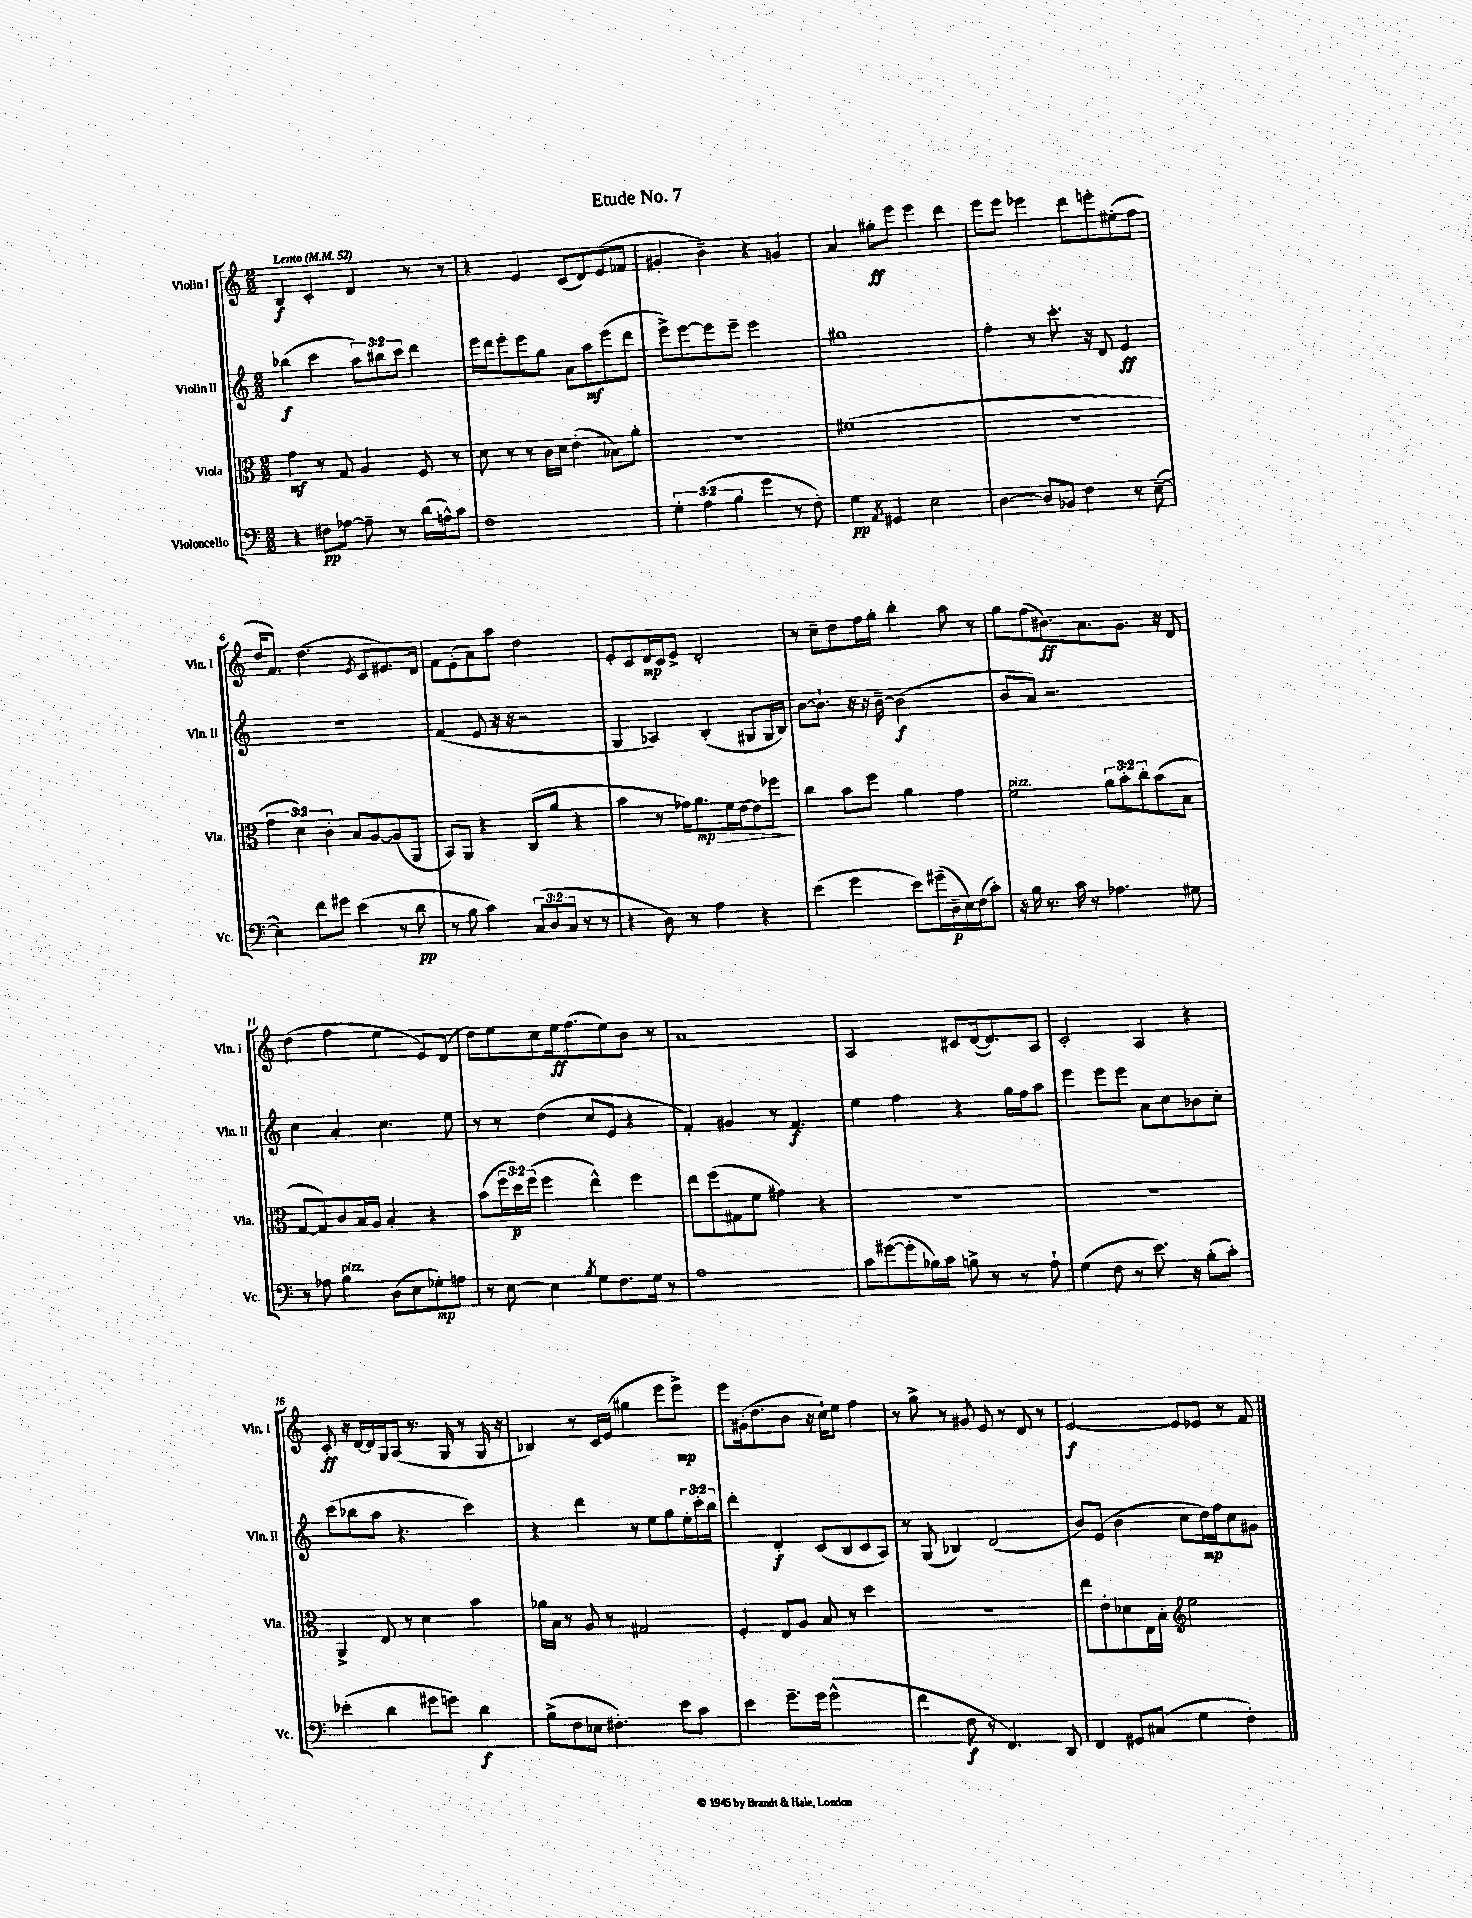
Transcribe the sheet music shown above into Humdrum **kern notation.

**kern	**dynam	**kern	**dynam	**kern	**dynam	**kern	**dynam
*part4	*part4	*part3	*part3	*part2	*part2	*part1	*part1
*staff4	*staff4	*staff3	*staff3	*staff2	*staff2	*staff1	*staff1
*I"Violoncello	*	*I"Viola	*	*I"Violin II	*	*I"Violin I	*
*I'Vc.	*	*I'Vla.	*	*I'Vln. II	*	*I'Vln. I	*
*clefF4	*	*clefC3	*	*clefG2	*	*clefG2	*
*k[]	*	*k[]	*	*k[]	*	*k[]	*
*M2/2	*	*M2/2	*	*M2/2	*	*M2/2	*
*MM52	*	*MM52	*	*MM52	*	*MM52	*
=1	=1	=1	=1	=1	=1	=1	=1
!	!	!	!	!	!	!LO:TX:a:B:t=Lento	!
4r	.	4g\	mf	(4bb-X\	f	4B/	f
8F#X\L	pp	8r	.	4ccc\	.	4c'/	.
[8A-X\J	.	8G/	.	.	.	.	.
8A-~\]	.	4A/	.	12aa\L)	.	4d/	.
.	.	.	.	12bb#X\	.	.	.
8r	.	.	.	.	.	.	.
.	.	.	.	12ccc\J	.	.	.
(16d\LL	.	8F/	.	4ddd\	.	8r	.
16An^^\J)	.	.	.	.	.	.	.
8c\J	.	8r	.	.	.	8r	.
=2	=2	=2	=2	=2	=2	=2	=2
1F	.	8d\	.	16eee\LL	.	4r	.
.	.	.	.	16ddd\J	.	.	.
.	.	8r	.	8eee'\	.	.	.
.	.	8r	.	8eee\	.	4e/	.
.	.	16c\LL	.	8gg\J	.	.	.
.	.	16d\JJ	.	.	.	.	.
.	.	(4e'\	.	8a\L	.	(8c/L	.
.	.	.	.	8aa\	mf	8d/)	.
.	.	8B-X\L)	.	(8eee\	.	(8e/	.
.	.	8a'\J	.	8ddd\J	.	8f-X/J	.
=3	=3	=3	=3	=3	=3	=3	=3
6G'\	.	1r	.	8eee^\L)	.	4g#X'/	.
.	.	.	.	[8eee\	.	.	.
(6A\	.	.	.	.	.	.	.
.	.	.	.	8eee\]	.	4b~\)	.
6B\	.	.	.	.	.	.	.
.	.	.	.	8eee~\J	.	.	.
4g\	.	.	.	2eee\	.	4r	.
8r	.	.	.	.	.	4gn/	.
8F'\)	.	.	.	.	.	.	.
=4	=4	=4	=4	=4	=4	=4	=4
4G\	pp	(1f#X	.	1gg#X	.	4a/	.
8qAA/	.	.	.	.	.	.	.
4GG#X/	.	.	.	.	.	8gg#X'\L	ff
.	.	.	.	.	.	8eee\J	.
2E\	.	.	.	.	.	4eee\	.
.	.	.	.	.	.	4ddd\	.
=5	=5	=5	=5	=5	=5	=5	=5
[4D\	.	1r	.	4ff'\	.	8eee\L	.
.	.	.	.	.	.	8eee\J	.
8D/L]	.	.	.	8r	.	4eee-X\	.
8BB-X/J	.	.	.	8.ccc'\	.	.	.
4F\	.	.	.	.	.	8ddd\L	.
.	.	.	.	16r	.	.	.
.	.	.	.	8d/	.	8eeen'\	.
8r	.	.	.	4e/	ff	(8ee#X'\	.
([8E~\	.	.	.	.	.	8ff\J	.
!!LO:LB:g=z
=6	=6	=6	=6	=6	=6	=6	=6
4E\])	.	6g\	.	1r	.	16dd/KL	.
.	.	.	.	.	.	8.f/J)	.
.	.	6d\)	.	.	.	.	.
8f\L	.	.	.	.	.	(4.dd\	.
.	.	6c'\	.	.	.	.	.
8g#X\J	.	.	.	.	.	.	.
(4e\	.	8B/L	.	.	.	.	.
.	.	.	.	.	.	8qe/	.
.	.	[8A/	.	.	.	8c/L	.
8r	.	(8A/]	.	.	.	8.e#X/)	.
8d\	pp	8AA/J	.	.	.	.	.
.	.	.	.	.	.	16d/Jk	.
=7	=7	=7	=7	=7	=7	=7	=7
8r	.	8BB/L)	.	(4f/	.	8f\L	.
8B\	.	8AA/J	.	.	.	(8e'\	.
4c\)	.	4r	.	8e/	.	8a\)	.
.	.	.	.	16r	.	8aa\J	.
.	.	.	.	16r	.	.	.
(12C/L	.	(8C/L	.	2r	.	2dd\	.
12D/	.	.	.	.	.	.	.
.	.	8a/J	.	.	.	.	.
12C/J	.	.	.	.	.	.	.
8r	.	4r	.	.	.	.	.
8r	.	.	.	.	.	.	.
=8	=8	=8	=8	=8	=8	=8	=8
4r	.	4b\	.	4G/	.	8e'/L	.
.	.	.	.	.	.	8c/	.
8D\)	.	8r	.	4A-X/)	.	16d/L	mp
.	.	.	.	.	.	16c/J	.
8r	.	16g-X\KL)	.	.	.	8e^/J	.
!	!	!	!LO:HP:b	!	!	!	!
.	.	8.a\	> mp	.	.	.	.
4A\	.	.	.	(4B'/	.	2d'/	.
.	.	16f\L	.	.	.	.	.
.	.	[16e\J	.	.	.	.	.
4r	.	8e\]	.	8G#X/L	.	.	.
.	.	8ff-X\J	.	16G#/L	.	.	.
.	.	.	.	16B/JJ)	.	.	.
.	.	.	]	.	.	.	.
=9	=9	=9	=9	=9	=9	=9	=9
(4e\	.	4cc\	.	[8b\L	.	8r	.
.	.	.	.	8.b`\J]	.	8cc~\L	.
4g\	.	8b\L	.	.	.	8dd\	.
.	.	.	.	16r	.	.	.
.	.	8ff\J	.	16r	.	16ff\L	.
.	.	.	.	[16b~\	.	16gg'\JJ	.
8e\L)	.	4a\	.	(2b\]	f	4bb'\	.
(16g#X~\L	.	.	.	.	.	.	.
16D~\	p	.	.	.	.	.	.
16E\)	.	4g\	.	.	.	8aa\	.
(16F\J	.	.	.	.	.	.	.
8c'\J)	.	.	.	.	.	8r	.
=10	=10	=10	=10	=10	=10	=10	=10
!	!	!LO:TX:a:i:t=pizz.	!	!	!	!	!
16r	.	2f\	.	8b/L	.	8gg\L	.
16B\	.	.	.	.	.	.	.
8.r	.	.	.	8a/J)	.	(8ff\	.
.	.	.	.	2.r	.	8.b#X\)	ff
16c\	.	.	.	.	.	.	.
8r	.	.	.	.	.	.	.
.	.	.	.	.	.	8.a\	.
4.A-X\	.	12a\L	.	.	.	.	.
.	.	12b'\	.	.	.	.	.
.	.	.	.	.	.	8.g\J	.
.	.	12cc'\	.	.	.	.	.
.	.	(8b\	.	.	.	.	.
.	.	.	.	.	.	16r	.
8G#X\	.	8B\J	.	.	.	8d/	.
!!LO:LB:g=z
=11	=11	=11	=11	=11	=11	=11	=11
8r	.	[8G/L	.	4cc\	.	(4dd\	.
8A-X\	.	8G/])	.	.	.	.	.
!LO:TX:a:i:t=pizz.	!	!	!	!	!	!	!
4B\	.	8c/	.	4a'/	.	4ff\	.
.	.	16B/L	.	.	.	.	.
.	.	16A/JJ	.	.	.	.	.
(8D\L	.	4B'/	.	4.cc\	.	4ee\	.
8E\	.	.	.	.	.	.	.
8G-X'\)	mp	4r	.	.	.	8e/L)	.
8An\J	.	.	.	8ee\	.	(8d/J	.
=12	=12	=12	=12	=12	=12	=12	=12
8r	.	(8b\L	.	8r	.	8dd\L)	.
[8E\	.	24ff\L	.	8r	.	8ee\	.
.	.	24dd\)	p	.	.	.	.
.	.	(24ff\JJ	.	.	.	.	.
4E\]	.	4ff\	.	(4dd\	.	8cc\	.
.	.	.	.	.	.	16ee\k	ff
.	.	.	.	.	.	(8.ff\	.
8qB/	.	.	.	.	.	.	.
8G\L	.	4ee^^\)	.	8cc/L	.	.	.
8.F\	.	.	.	8e/J	.	8ee\)	.
.	.	4ff\	.	4r	.	8b\J	.
16G\Jk	.	.	.	.	.	.	.
8r	.	.	.	.	.	8r	.
=13	=13	=13	=13	=13	=13	=13	=13
1A	.	8ee\L	.	4f'/)	.	1a	.
.	.	(8ff\	.	.	.	.	.
.	.	8G#X\	.	4g#X/	.	.	.
.	.	8f\J	.	.	.	.	.
.	.	4g#X\)	.	8r	.	.	.
.	.	.	.	4.f/	f	.	.
.	.	4r	.	.	.	.	.
=14	=14	=14	=14	=14	=14	=14	=14
8c\L	.	1r	.	4ee\	.	2A/	.
([8g#X\	.	.	.	.	.	.	.
8g#'\]	.	.	.	4ff\	.	.	.
16B-X\L)	.	.	.	.	.	.	.
16c\JJ	.	.	.	.	.	.	.
8Bn^\	.	.	.	4r	.	8c#X/L	.
8r	.	.	.	.	.	([16d/k	.
.	.	.	.	.	.	8.d/])	.
8r	.	.	.	16gg\LL	.	.	.
.	.	.	.	16ff\J	.	.	.
8A`\	.	.	.	8aa\J	.	8A/J	.
=15	=15	=15	=15	=15	=15	=15	=15
(4G\	.	1r	.	4eee\	.	2c'/	.
8F\	.	.	.	8eee\L	.	.	.
8r	.	.	.	8eee\J	.	.	.
8.e\)	.	.	.	8a\L	.	4A/	.
.	.	.	.	8cc\	.	.	.
16r	.	.	.	.	.	.	.
(8B'\L	.	.	.	8b-X\	.	4r	.
8c'\J)	.	.	.	8cc'\J	.	.	.
!!LO:LB:g=z
=16	=16	=16	=16	=16	=16	=16	=16
(4e-X'\	.	4AA^/	.	(8ccc\L	.	8c'/	ff
.	.	.	.	8bb-X\	.	16r	.
.	.	.	.	.	.	[16d/LL	.
4d\	.	8E/	.	8aa\J	.	16d/]	.
.	.	.	.	.	.	16G/J	.
.	.	8r	.	4.r	.	(8A/J	.
8g#X\L	.	4d\	.	.	.	8.r	.
8gn\J)	.	.	.	.	.	.	.
.	.	.	.	.	.	16G/	.
4d\	f	4b\	.	4ccc\)	.	8r	.
.	.	.	.	.	.	16G/	.
.	.	.	.	.	.	16r	.
=17	=17	=17	=17	=17	=17	=17	=17
(8B^\L	.	16a-X\LL	.	4r	.	4B-X/)	.
.	.	16B\JJ	.	.	.	.	.
8F\	.	8r	.	.	.	.	.
8E-X\J	.	8A/	.	4ddd\	.	8r	.
4.F#X'\)	.	8r	.	.	.	16c/LL	.
.	.	.	.	.	.	(16e/JJ	.
.	.	2G#X/	.	8r	.	4gg#X\	.
.	.	.	.	8ee\L	.	.	.
8e\L	.	.	.	8gg\	.	8eee\L	.
8c\J	.	.	.	24ee'\L	.	8eee^\J)	mp
.	.	.	.	24ccc'\	.	.	.
.	.	.	.	24bb\JJ	.	.	.
=18	=18	=18	=18	=18	=18	=18	=18
4e\	.	4F'/	.	4ddd'\	.	8eee\L	.
.	.	.	.	.	.	(16g#X'\k	.
.	.	.	.	.	.	8.dd\	.
8.g~\L	.	8E/L	.	4d'/	f	.	.
.	.	8A/J	.	.	.	8b\J	.
16g\Jk	.	.	.	.	.	.	.
(2g^^\	.	8B/	.	(8c/L	.	16r	.
.	.	.	.	.	.	16cc`\KL)	.
.	.	8r	.	8B/	.	8ee\J	.
.	.	4dd\	.	8c/	.	4ff\	.
.	.	.	.	8A/J)	.	.	.
=19	=19	=19	=19	=19	=19	=19	=19
4f\	.	1r	.	8r	.	8r	.
.	.	.	.	(8G/	.	8gg^\	.
8F\	f	.	.	4B-X/)	.	8r	.
8r	.	.	.	.	.	8g#X/	.
4.FF/)	.	.	.	(2d/	.	8e/	.
.	.	.	.	.	.	8r	.
.	.	.	.	.	.	8d/	.
8DD/	.	.	.	.	.	8r	.
=20	=20	=20	=20	=20	=20	=20	=20
4FF/	.	8ee\L	.	8b/L)	.	[2e/	f
.	.	8e'\	.	(8e/J	.	.	.
8GG#X/L	.	8d-X\	.	4b\	.	.	.
(8C#X/J	.	16E\L	.	.	.	.	.
.	.	16B'\JJ	.	.	.	.	.
*	*	*clefG2	*	*	*	*	*
4G\	.	2ee\	.	8cc\L	.	8e/L]	.
.	.	.	.	16dd\L)	mp	8e-X/J	.
.	.	.	.	16ff\J	.	.	.
4F'\)	.	.	.	8cc\	.	8r	.
.	.	.	.	8g#X\J	.	8f/	.
==	==	==	==	==	==	==	==
*-	*-	*-	*-	*-	*-	*-	*-
